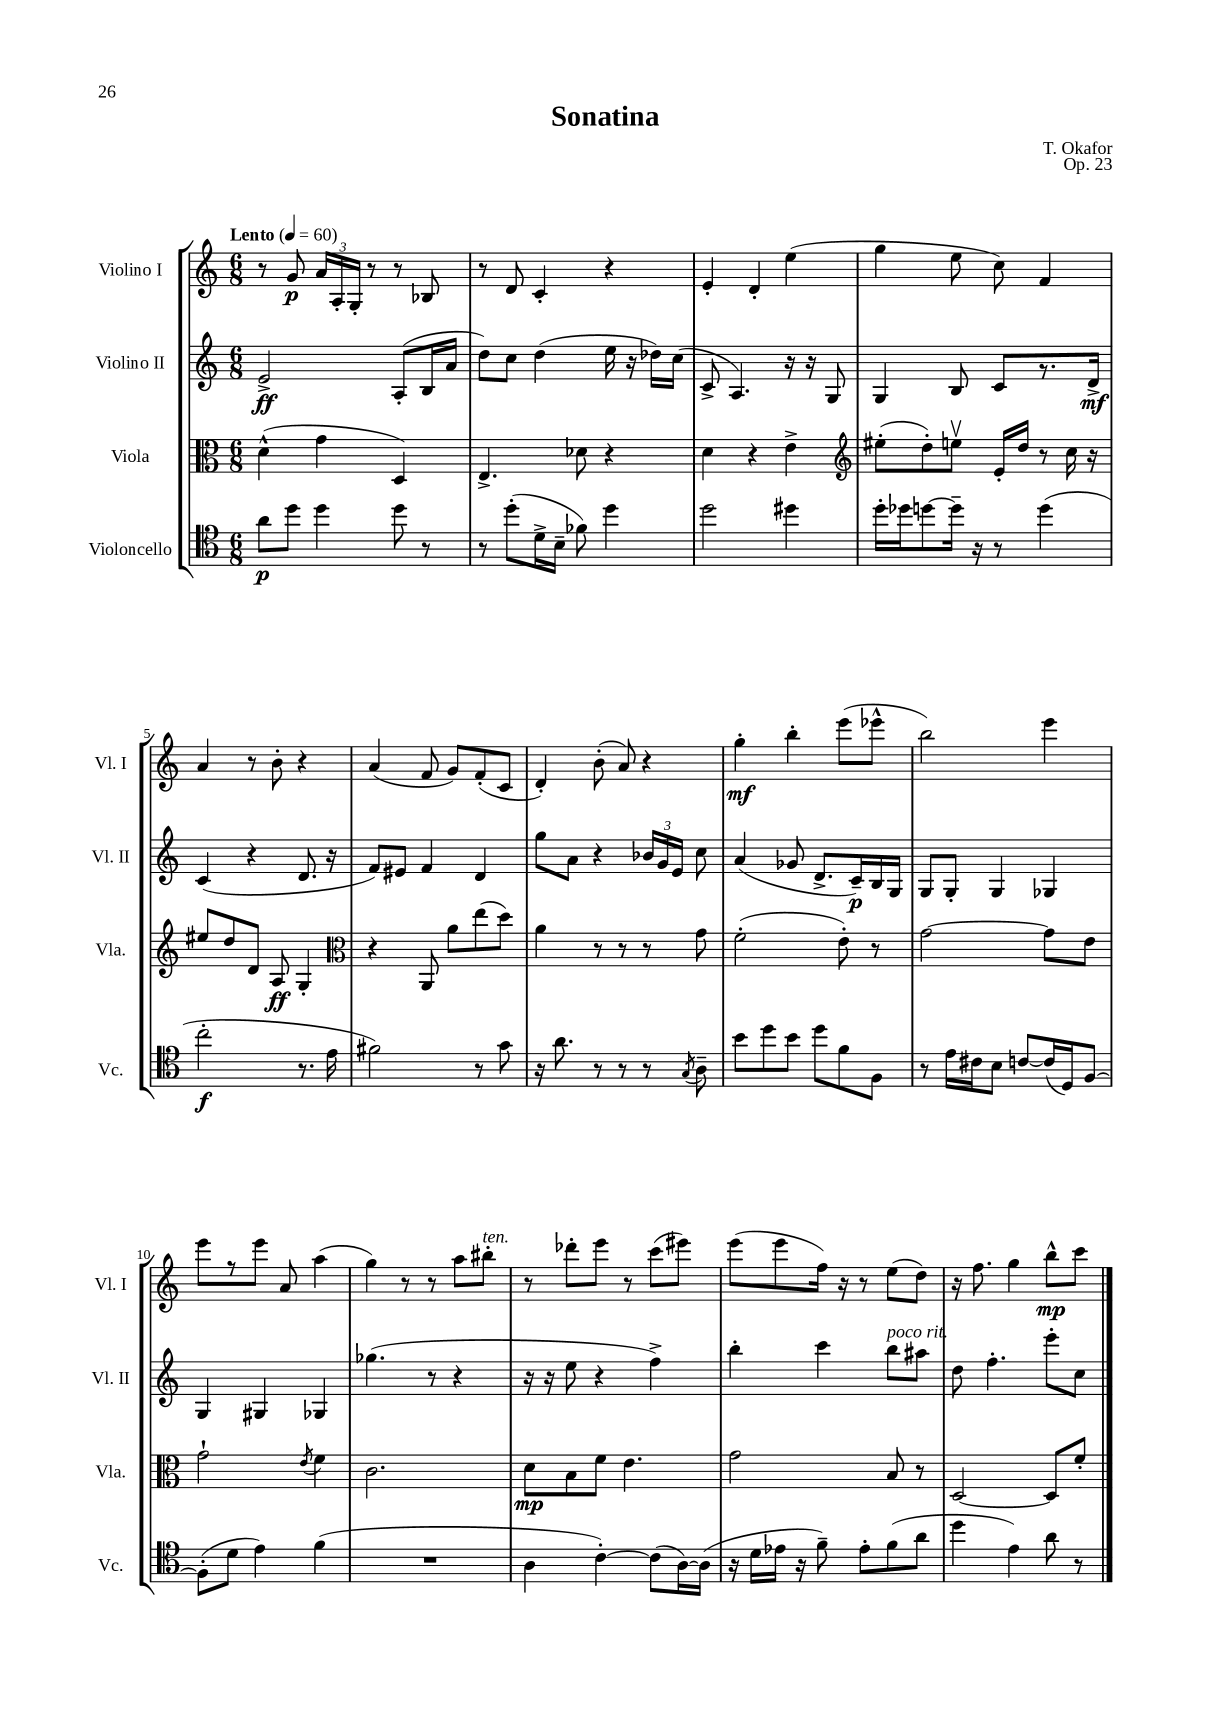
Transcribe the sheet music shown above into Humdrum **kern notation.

**kern	**kern	**kern	**kern
*staff4	*staff3	*staff2	*staff1
*clefC4	*clefC3	*clefG2	*clefG2
*k[]	*k[]	*k[]	*k[]
*M6/8	*M6/8	*M6/8	*M6/8
*MM60	*MM60	*MM60	*MM60
8a	(4d^^	2e^	8r
8dd	.	.	8g
4dd	4g	.	24a
.	.	.	24A'
.	.	.	24G'
.	.	.	8r
8dd	4D)	(8A'	8r
8r	.	16B	8B-
.	.	16a	.
=	=	=	=
8r	4.E^	8dd)	8r
(8dd'	.	8cc	8d
16d^	.	(4dd	4c'
16B~	.	.	.
8f-)	8d-	.	.
4dd	4r	16ee	4r
.	.	16r	.
.	.	16dd-)	.
.	.	(16cc	.
=	=	=	=
2dd	4d	8c^	4e'
.	.	4.A)	.
.	4r	.	4d'
4dd#	4e^	16r	(4ee
.	.	16r	.
.	.	8G	.
=	=	=	=
*	*clefG2	*	*
16dd'	(8ee#'	4G	4gg
16dd-	.	.	.
[8dd	8dd')	.	.
16dd~]	8eev	8B	8ee
16r	.	.	.
8r	16e'	8c	8cc)
.	16dd	.	.
(4dd	8r	8.r	4f
.	16cc	.	.
.	16r	16d^	.
=	=	=	=
2cc'	8ee#	(4c	4a
.	8dd	.	.
.	8d	4r	8r
.	8A	.	8b'
8.r	4G'	8.d	4r
16e	.	16r	.
=	=	=	=
*	*clefC3	*	*
2f#)	4r	8f)	(4a
.	.	8e#	.
.	8AA	4f	8f
.	8a	.	8g)
8r	(8ee	4d	(8f'
8g	8dd)	.	8c
=	=	=	=
16r	4a	8gg	4d')
8.a	.	.	.
.	.	8a	.
8r	8r	4r	(8b'
8r	8r	.	8a)
8r	8r	24b-	4r
.	.	24g	.
.	.	24e	.
8qG	.	.	.
8A~	8g	8cc	.
=	=	=	=
8b	(2f'	(4a	4gg'
8dd	.	.	.
8b	.	8g-	4bb'
8dd	.	8.d^	.
8f	8e')	.	(8eee
.	.	16c~)	.
8F	8r	16B	8eee-^^
.	.	16G	.
=	=	=	=
8r	[2g	8G	2bb)
16e	.	8G'	.
16c#	.	.	.
8B	.	4G	.
[8c	.	.	.
(16c]	8g]	4G-	4eee
16D)	.	.	.
[8F	8e	.	.
=	=	=	=
(8F']	2g`	4G	8eee
8d	.	.	8r
4e)	.	4G#	8eee
.	.	.	8a
.	8qe	.	.
(4f	4f	4G-	(4aa
=	=	=	=
2.r	2.c	(4.gg-	4gg)
.	.	.	8r
.	.	8r	8r
.	.	4r	8aa
.	.	.	8bb#'
=	=	=	=
4A	8d	16r	8r
.	.	16r	.
.	8B	8ee	8ddd-'
[4c')	8f	4r	8eee
.	4.e	.	8r
(8c]	.	4ff^)	(8ccc
[16A)	.	.	8eee#)
(16A]	.	.	.
=	=	=	=
16r	2g	4bb'	(8eee
16d	.	.	.
16e-	.	.	8eee
16r	.	.	.
8f~)	.	4ccc	16ff)
.	.	.	16r
8e-'	.	.	8r
(8f	8B	8bb	(8ee
8a	8r	8aa#	8dd)
=	=	=	=
4dd	[2D	8dd	16r
.	.	.	8.ff
.	.	4.ff'	.
4e)	.	.	4gg
8a	8D]	8eee'	8bb^^
8r	8f'	8cc	8ccc
==	==	==	==
*-	*-	*-	*-
